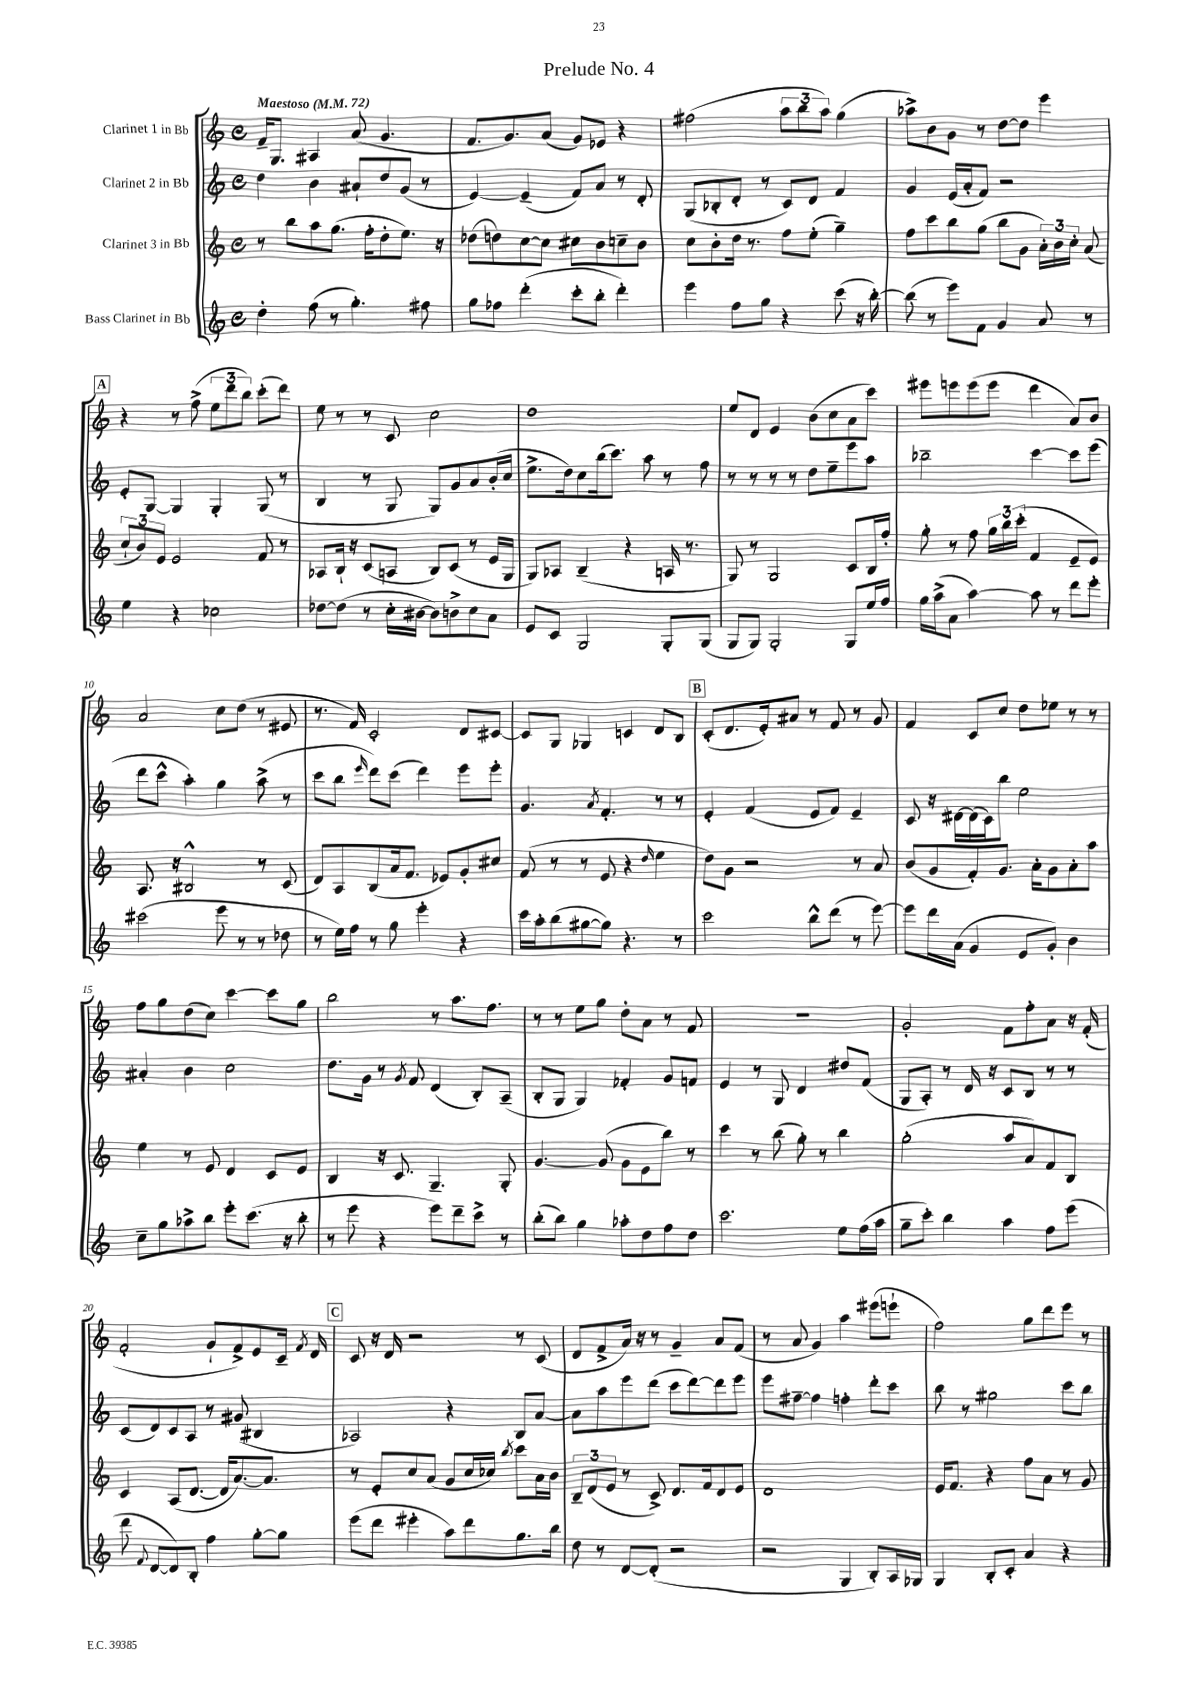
\header { title = "Prelude No. 4" }
<<
\new StaffGroup <<
\new Staff = "s0" \with { instrumentName = "Clarinet 1 in Bb" } {
    \clef treble \key c \major \defaultTimeSignature \time 4/4 \tempo "Maestoso" 4 = 72
    \autoBeamOff f'16[-- g8.] ais4 a'8( g'4. |
    f'8.[ g'8.) a'8]( g'8[) ees'8] r4 |
    fis''2( \tuplet 3/2 { a''8[ b''8 a''8]) } g''4( |
    aes''8[->) b'8 g'8] r8 d''8[~ d''8] e'''4 |
    \mark \markup { \box "A" } r4 r8 f''8->( \tuplet 3/2 { e''8[ d'''8 b''8]) } c'''8[-.( d'''8]) |
    e''8 r8 r8 c'8 c''2 |
    d''1 |
    e''8[ d'8] e'4 b'8[( c''8 a'8 c'''8]) |
    eis'''8[ e'''8 e'''8( e'''8] d'''4 a'8[) b'8] |
    a'2 c''8[ d''8]( r8 eis'8 |
    r8. f'16) c'2-. d'8[ cis'8]~ |
    cis'8[ g8] ges4 c'4 d'8[ b8] |
    \mark \markup { \box "B" } c'8[-.( d'8. e'16-.) ais'8] r8 f'8 r8 g'8 |
    f'4 c'8[ c''8] d''8[ ees''8] r8 r8 |
    f''8[ g''8 d''8( c''8]) c'''4~ c'''8[ g''8] |
    b''2 r8 a''8.[ f''8.] |
    r8 r8 e''8[ g''8] d''8[-. a'8] r8 f'8 |
    r1 |
    g'2-. f'8[ f''8-. a'8] r16 f'16-.( |
    f'2-. g'8[-! f'8->) e'8 c'16]-- \acciaccatura { f'8 } d'16 |
    \mark \markup { \box "C" } c'8 r16 d'16 r2 r8 c'8( |
    d'8[ f'8-> a'16]) r16 r8 g'4-- a'8[ f'8]( |
    r8 a'8 g'4) a''4 eis'''8[( e'''8]-! |
    f''2) g''8[ d'''8 e'''8] r8 \bar "|." |
}
\new Staff = "s1" \with { instrumentName = "Clarinet 2 in Bb" } {
    \clef treble \key c \major \defaultTimeSignature \time 4/4
    \autoBeamOff d''4 b'4 ais'8[-! d''8 g'8]( r8 |
    e'4~) e'4--( f'8[) a'8] r8 d'8-. |
    g8[( bes8-. d'8]-. r8 c'8[) d'8] f'4 |
    g'4 e'16[( a'16-. f'8]) r2 |
    \mark \markup { \box "A" } e'8[-. g8]~ g4 g4-. g8( r8 |
    b4 r8 g8 g8[) g'8 a'8 b'16-.( c''16] |
    e''8.[-> d''16) c''8 b''16( c'''8.]) a''8 r8 f''8 |
    r8 r8 r8 r8 d''8[ e''8-- e'''8 a''8] |
    bes''2-- c'''4~ c'''8[ e'''8]( |
    d'''8[ c'''8]-^ a''4-.) g''4 a''8->( r8 |
    c'''8[ b''8] \grace { e'''16 } d'''8[) c'''8]( d'''4) e'''8[ e'''8]-. |
    g'4. \acciaccatura { a'8 } f'4.-. r8 r8 |
    \mark \markup { \box "B" } e'4-. f'4( e'8[ f'8]) e'4-- |
    c'8 r16 dis'16[~ dis'16( c'16) b''8] e''2 |
    ais'4-. b'4 c''2 |
    d''8.[ g'16] r8 \acciaccatura { g'8 } f'8 d'4( b8[-.) a8]--( |
    b8[-. g8] g4) fes'4-. g'8[ f'8] |
    e'4 r8 g8 d'4 dis''8[ f'8]( |
    g8[ a8]-.) r8 d'16 r16 c'8[ b8] r8 r8 |
    c'8[( d'8) c'8 a8] r8 gis'8( bis4 |
    \mark \markup { \box "C" } aes2) r4 b8[ a'8]~ |
    a'8[ a''8 e'''8 d'''8]( c'''8[ d'''8~) d'''8 e'''8] |
    e'''8[ fis''8]~-- fis''4 f''4-. d'''8[-. c'''8] |
    b''8 r8 gis''2 c'''8[ b''8] \bar "|." |
}
\new Staff = "s2" \with { instrumentName = "Clarinet 3 in Bb" } {
    \clef treble \key c \major \defaultTimeSignature \time 4/4
    \autoBeamOff r8 b''8[ a''8 g''8.]( f''16[-. d''8-. e''8.]) r16 |
    des''8[( d''8) c''8~ c''8] cis''8[ b'8 c''8-- b'8] |
    c''8[ b'8-. d''16] r8. f''8[ e''8]-.( g''4--) |
    f''8[ c'''8 b''8 g''8]( b''8[ g'8] \tuplet 3/2 { a'16[-.) b'16 c''16]-. } a'8( |
    \mark \markup { \box "A" } \tuplet 3/2 { c''8[-! b'8) e'8] } e'2 f'8 r8 |
    aes8[ b16]-! r16 c'8[( a8] b8[) c'8]( r8 e'16[ g16] |
    g8[) aes8] b4--( r4 a16 r8. |
    g8) r8 g2 c'8[ b16 f''16]-. |
    g''8-. r8 f''8 \tuplet 3/2 { g''16[ b''16 c'''16]-.( } f'4 e'8[-- e'8]) |
    a8. r16 bis2-^ r8 c'8( |
    d'8[) a8 b8( a'16 f'8.] ees'8[) g'8-. cis''8] |
    f'8( r8 r8 e'8 r4 \grace { d''16 } e''4 |
    \mark \markup { \box "B" } d''8[) g'8] r2 r8 a'8 |
    b'8[( g'8 f'8-.) g'8.] a'16[-. g'8 a'8-. a''8] |
    e''4 r8 e'8 d'4 c'8[ e'8] |
    b4 r16 c'8. g4.-- g8-. |
    g'4.~ g'8( g'8[ e'8 b''8]) r8 |
    c'''4 r8 b''8( g''8-.) r8 b''4 |
    g''2-.( a''8[ a'8) f'8 b8] |
    c'4 a8[( d'8.]~ d'16[ a'8.~) a'8.] |
    \mark \markup { \box "C" } r8 e'8[-. c''8 a'8]( g'8[ c''16 ces''16]) \acciaccatura { b''8 } c'''8[ a'16 b'16] |
    \tuplet 3/2 { b8[-- d'8( e'8] } r8 c'8->) d'8.[ f'16 d'8 e'8] |
    d'1 |
    e'16[ f'8.] r4 f''8[ a'8] r8 g'8 \bar "|." |
}
\new Staff = "s3" \with { instrumentName = "Bass Clarinet in Bb" } {
    \clef treble \key c \major \defaultTimeSignature \time 4/4
    \autoBeamOff d''4-. f''8( r8 g''4.-.) fis''8 |
    g''8[ fes''8] d'''4-.( c'''8[-. b''8]-. d'''4-.) |
    e'''4 f''8[ g''8] r4 c'''8( r16 b''16~-.) |
    b''8( r8 e'''8[) f'8] g'4 a'8 r8 |
    \mark \markup { \box "A" } e''4 r4 ces''2 |
    des''8[~ des''8]( r8 c''16[-. bis'16]~ bis'8[) b'8-> c''8 a'8] |
    e'8[ c'8] g2 g8[-. g8]( |
    g8[ g8]) g2-. g8[ e''16 f''16] |
    g''16[ a''16->( a'8] a''4~) a''8 r8 d'''8[ e'''8]-. |
    cis'''2( e'''8 r8 r8 des''8 |
    r8 e''16[) f''16] r8 g''8 e'''4-. r4 |
    c'''16[ a''16-. b''8( gis''8~ gis''8]) r4. r8 |
    \mark \markup { \box "B" } c'''2 b''8[-^ d'''8]( r8 e'''8~) |
    e'''8[ d'''16 a'16]( g'4 e'8[ g'8]-.) b'4 |
    c''8[-- g''8 aes''8-> b''8] e'''8[-. c'''8.]( r16 b''8-. |
    r8 e'''8 r4 e'''8[) d'''8-- c'''8]-> r8 |
    b''8[-.( b''8]) g''4 aes''8[-. d''8 f''8 d''8] |
    c'''2. e''8[ f''16( a''16] |
    g''8[-- c'''8]-.) b''4 a''4 f''8[ e'''8]( |
    d'''8 \appoggiatura { f'8 } d'8[~ d'8) b8]-. f''4 g''8[~-. g''8] |
    \mark \markup { \box "C" } e'''8[( d'''8] eis'''4-. a''8[) d'''8 g''8. b''16] |
    d''8 r8 d'8[~ d'8]-.( r2 |
    r2 g4 b8[-.) a16 ges16] |
    g4 b8[-. c'8]-. a'4 r4 \bar "|." |
}
>>
>>
